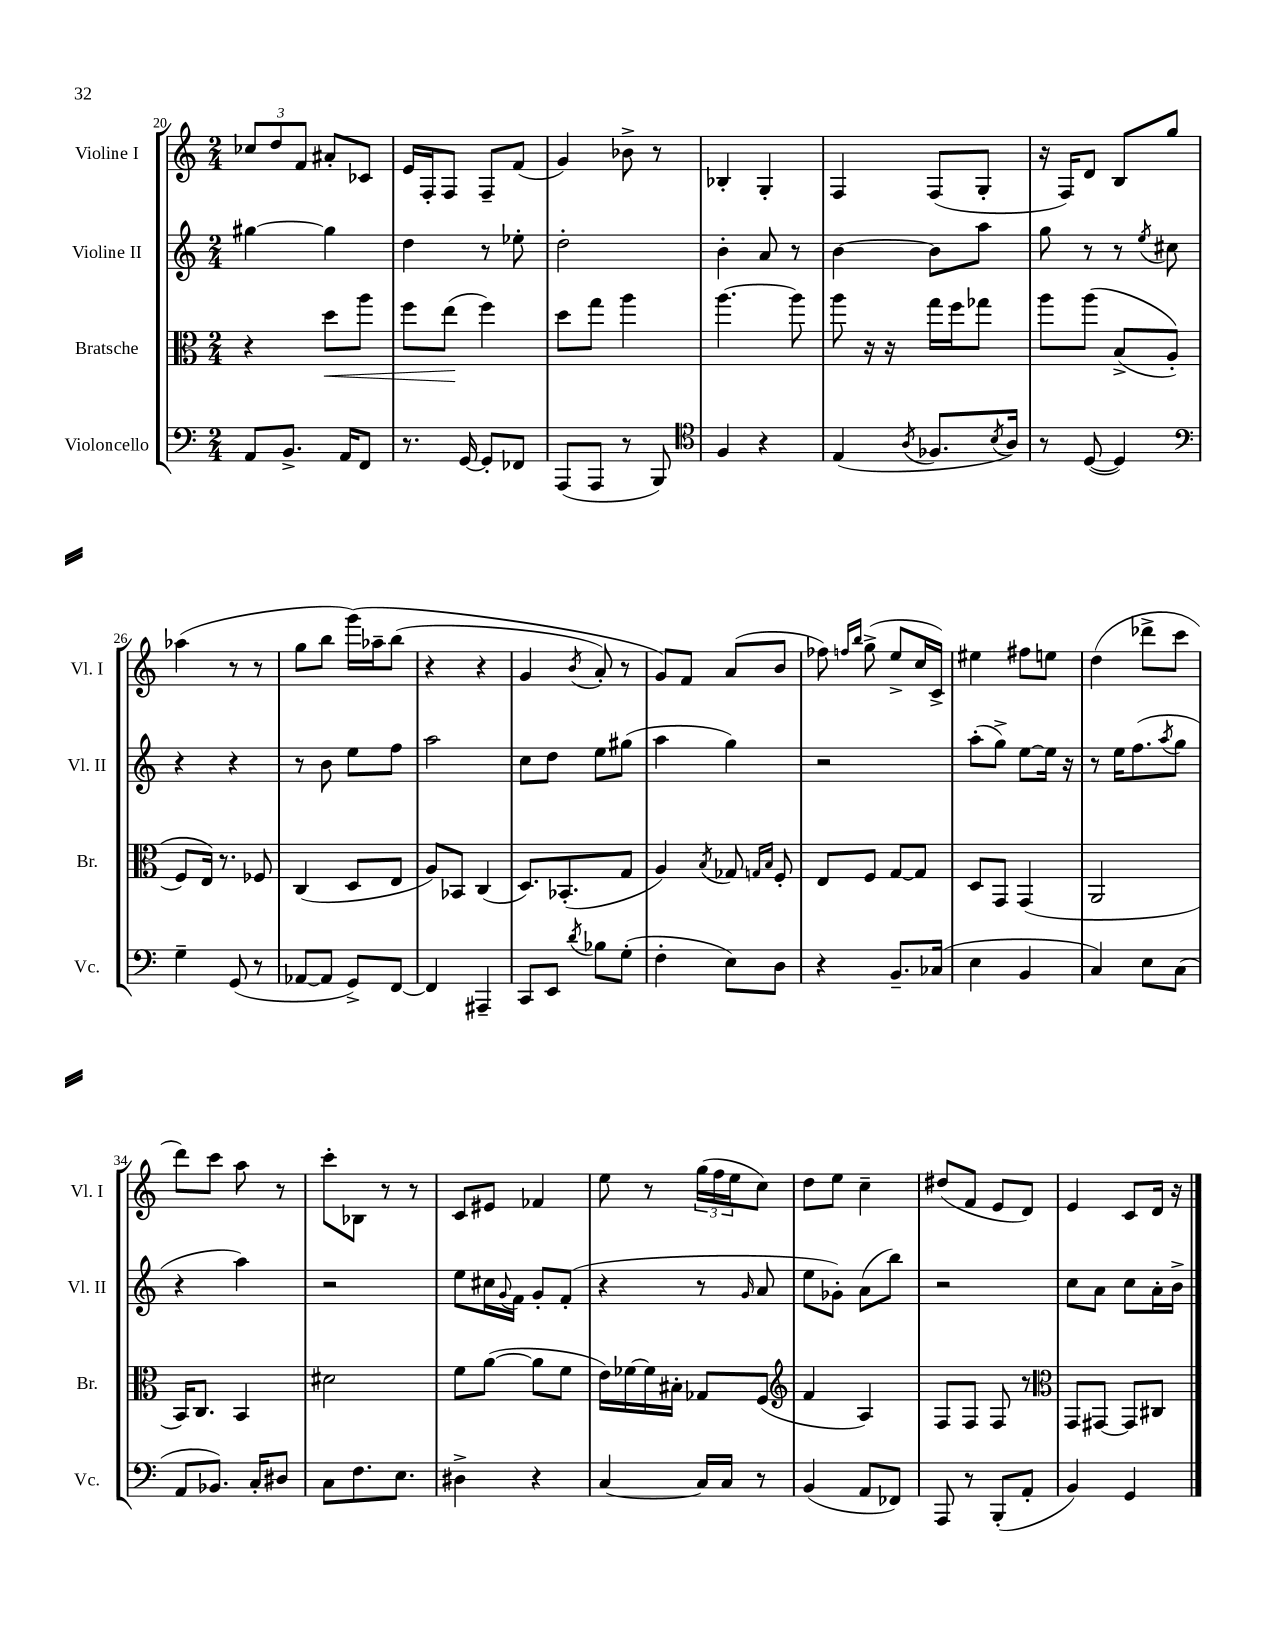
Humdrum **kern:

**kern	**kern	**kern	**kern
*staff4	*staff3	*staff2	*staff1
*clefF4	*clefC3	*clefG2	*clefG2
*k[]	*k[]	*k[]	*k[]
*M2/4	*M2/4	*M2/4	*M2/4
8AA/L	4r	[4gg#\	12cc-/L
.	.	.	12dd/
8.BB^/J	.	.	.
.	.	.	12f/J
.	8dd\L	4gg#\]	8a#'/L
16AA/LK	.	.	.
8FF/J	8aa\J	.	8c-/J
=	=	=	=
8.r	8ff\L	4dd\	16e/LL
.	.	.	16F'/J
.	(8ee\J	.	8F/J
[16GG/	.	.	.
8GG'/]L	4ff\)	8r	8F~/L
8FF-/J	.	8ee-'\	(8f/J
=	=	=	=
(8AAA/L	8dd\L	2dd'\	4g/)
8AAA/J	8gg\J	.	.
8r	4aa\	.	8b-^\
8BBB/)	.	.	8r
=	=	=	=
*clefC4	*	*	*
4F/	[4.aa\	4b'\	4B-'/
4r	.	8a/	4G'/
.	8aa\]	8r	.
=	=	=	=
(4E/	8aa\	[4b\	4F/
.	16r	.	.
.	16r	.	.
8qA/	.	.	.
8.F-/L	16gg\LL	8b\]L	(8F/L
.	16ff\J	.	.
.	8gg-\J	8aa\J	8G'/J
8qB/	.	.	.
16A/Jk)	.	.	.
=	=	=	=
8r	8aa\L	8gg\	16r
.	.	.	16F/LK)
([8D/	&(8aa\J	8r	8d/J
4D/])	(8B^/L	8r	8B/L
.	.	8qee/	.
.	8A'/J	8cc#\	8gg/J
=	=	=	=
*clefF4	*	*	*
4G~\	8F/L)	4r	(4aa-\
.	16E/Jk&)	.	.
.	8.r	.	.
(8GG/	.	4r	8r
8r	8F-/	.	8r
=	=	=	=
[8AA-/L	(4C/	8r	8gg\L
8AA-/]J	.	8b\	8bb\J
8GG^/L)	8D/L	8ee\L	&(16ggg\LL)
.	.	.	16aa-~\J
[8FF/J	8E/J	8ff\J	(8bb\J
=	=	=	=
4FF/]	8A/L)	2aa\	4r
.	8BB-/J	.	.
4AAA#~/	(4C/	.	4r
=	=	=	=
8CC/L	8.D/L)	8cc\L	4g/
8EE/J	.	8dd\J	.
.	(8.BB-'/	.	.
8qd/	.	.	8qb/
8B-\L	.	8ee\L	8a'/)
(8G'\J	8G/J	(8gg#\J	8r
=	=	=	=
4F'\	4A/)	4aa\	8g/L&)
.	.	.	8f/J
.	8qB/	.	.
8E\L)	8G-/	4gg\)	(8a/L
.	16qqG/LL	.	.
.	16qqB/JJ	.	.
8D\J	8F'/	.	8b/J
=	=	=	=
4r	8E/L	2r	8ff-\)
.	.	.	16qqff/LL
.	.	.	16qqbb/JJ
.	8F/J	.	(8gg^\
8.BB~/L	[8G/L	.	8ee^/L
.	8G/]J	.	16cc/L
(16C-/Jk	.	.	16c^/JJ)
=	=	=	=
4E\	8D/L	(8aa'\L	4ee#\
.	8GG/J	8gg^\J)	.
4BB/	(4GG/	[8ee\L	8ff#\L
.	.	16ee\]Jk	8ee\J
.	.	16r	.
=	=	=	=
4C/)	2AA/	8r	(4dd\
.	.	16ee\LK	.
.	.	(8.ff\	.
8E\L	.	.	8ddd-^\L
.	.	8qaa/	.
(8C\J	.	8gg\J	8ccc\J
=	=	=	=
8AA/L	16BB/LK)	4r	8ddd\L)
.	8.C/J	.	.
8.BB-/J)	.	.	8ccc\J
.	4BB/	4aa\)	8aa\
16C'/LK	.	.	.
8D#/J	.	.	8r
=	=	=	=
8C\L	2d#\	2r	8ccc'\L
8.F\	.	.	8B-\J
.	.	.	8r
8.E\J	.	.	.
.	.	.	8r
=	=	=	=
4D#^\	8f\L	8ee\L	8c/L
.	([8a\J	16cc#\L	8e#/J
.	.	8qqg/	.
.	.	16f\JJ	.
4r	8a\]L	8g'/L	4f-/
.	8f\J	(8f'/J	.
=	=	=	=
[4C/	16e\LL)	4r	8ee\
.	[16f-\	.	.
.	16f-\]	.	8r
.	16B#'\JJ	.	.
16C/]LL	8G-/L	8r	(24gg\LL
.	.	.	24ff\
16C/JJ	.	.	.
.	.	.	24ee\J
.	.	16qqg/	.
8r	(8F/J	8a/	8cc\J)
=	=	=	=
*	*clefG2	*	*
(4BB/	4f/	8ee\L	8dd\L
.	.	8g-'\J)	8ee\J
8AA/L	4A/)	(8a\L	4cc~\
8FF-/J)	.	8bb\J)	.
=	=	=	=
8AAA/	8F/L	2r	(8dd#/L
8r	8F/J	.	8f/J
(8BBB'/L	8F/	.	8e/L
8AA'/J	8r	.	8d/J)
=	=	=	=
*	*clefC3	*	*
4BB/)	8GG/L	8cc\L	4e/
.	[8GG#/J	8a\J	.
4GG/	8GG#/]L	8cc\L	8c/L
.	8C#/J	16a'\L	16d/Jk
.	.	16b^\JJ	16r
==	==	==	==
*-	*-	*-	*-
